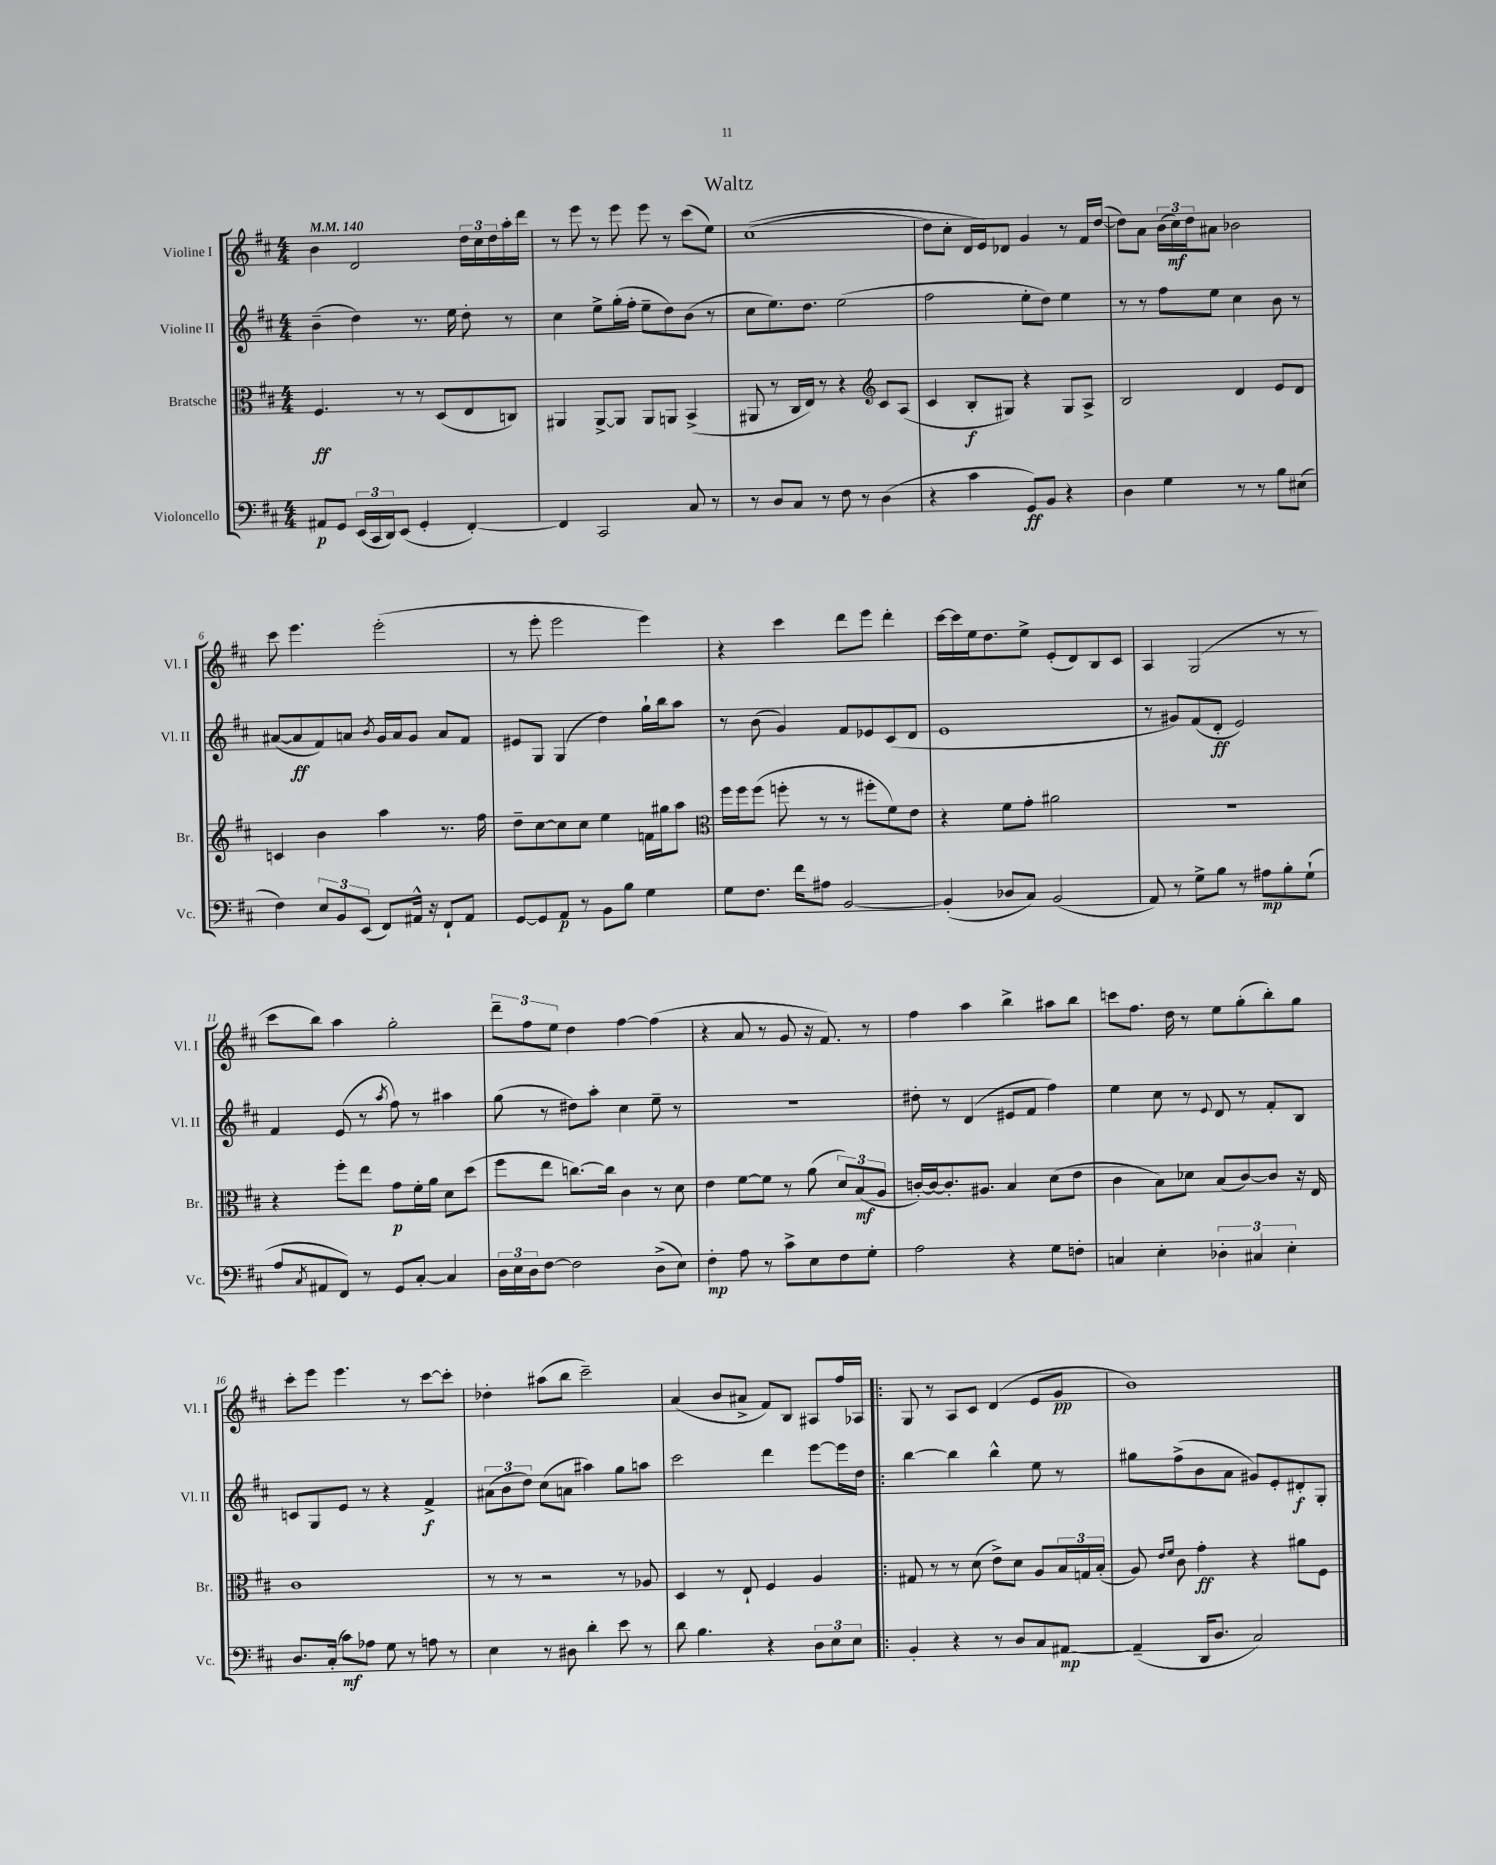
\header { title = "Waltz" }
<<
\new StaffGroup <<
\new Staff = "s0" \with { instrumentName = "Violine I" shortInstrumentName = "Vl. I" } {
    \clef treble \key d \major \numericTimeSignature \time 4/4 \tempo 4 = 140
    b'4 d'2 \tuplet 3/2 { d''16 cis''16 d''16 } a''16-. d'''16 |
    r8 e'''8 r8 e'''8 e'''8 r8 cis'''8( e''8) |
    cis''1(\( |
    d''8) cis''8-. d'16 e'16\) des'8 g'4 r8 fis'16 d''16~( |
    d''8) a'8 \tuplet 3/2 { b'16( cis''16\mf) d''16 } ais'8 bes'2 |
    cis'''8 e'''4. e'''2-.( |
    r8 e'''8-. e'''2 e'''4) |
    r4 cis'''4 d'''8 e'''8 d'''4-. |
    cis'''16~ cis'''16 e''16 d''8. e''8-> e'8-.( d'8) b8 cis'8 |
    a4 g2( r8 r8 |
    cis'''8 b''8) a''4 g''2-. |
    \tuplet 3/2 { d'''8-- fis''8 e''8 } d''4 fis''4~ fis''4( |
    r4 a'8 r8 g'8 r16 fis'8.) r8 |
    fis''4 a''4 b''4-> ais''8 b''8 |
    c'''8 fis''8. d''16 r8 e''8 g''8-.( b''8-.) g''8 |
    cis'''8-. e'''8 e'''4. r8 cis'''8~ cis'''8-. |
    des''4-. ais''8( b''8 cis'''2--) |
    a'4( b'8 ais'8-> fis'8) b8 ais8 fis''16 aes16 |
    \bar ".|:" g8 r8 a8 cis'8 d'4( e'8 g'8\pp |
    b'1) \bar "|." |
}
\new Staff = "s1" \with { instrumentName = "Violine II" shortInstrumentName = "Vl. II" } {
    \clef treble \key d \major \numericTimeSignature \time 4/4
    b'4--( d''4) r8. e''16 d''8-. r8 |
    cis''4 e''8-> g''16-.( fis''16-. e''8-- d''8) b'8( r8 |
    cis''8 e''8.) d''8. e''2( |
    fis''2 e''8-. d''8) e''4 |
    r8 r8 fis''8 e''8 cis''4 b'8 r8 |
    ais'8~( ais'8\ff fis'8) a'8 \acciaccatura { b'8 } g'16 a'16 g'8 a'8 fis'8 |
    eis'8 g8 g4( d''4) g''16-! b''16 a''8 |
    r8 b'8( g'4) fis'8 ees'8 cis'8( d'8 |
    e'1 |
    r8 gis'8) fis'8( d'8-.\ff e'2) |
    fis'4 e'8( r8 \acciaccatura { a''8 } fis''8) r8 ais''4 |
    g''8( r8 dis''8) a''8-. cis''4 e''8-- r8 |
    r1 |
    dis''8-. r8 d'4( eis'8 fis'8 fis''4) |
    e''4 cis''8 r8 \appoggiatura { e'8 } d'8 r8 fis'8-. b8 |
    c'8 g8 e'8 r8 r4 fis'4->\f |
    \tuplet 3/2 { ais'8( b'8 d''8) } cis''8( a'8 ais''4) g''8 a''8 |
    cis'''2 d'''4 e'''8~ e'''16 d''16 |
    \bar ".|:" b''4~ b''4 b''4-^ e''8 r8 |
    gis''8 fis''8->( b'8 a'8 gis'8) e'8-. dis'8-.\f g8-. \bar "|." |
}
\new Staff = "s2" \with { instrumentName = "Bratsche" shortInstrumentName = "Br." } {
    \clef alto \key d \major \numericTimeSignature \time 4/4
    fis4.\ff r8 r8 d8( e8 c8) |
    ais,4 ais,8~-> ais,8 ais,8 a,8 b,4->( |
    ais,8 r8 cis16 e16) r8 r4 \clef treble cis'8 a8( |
    cis'4 b8-.\f gis8) r4 gis8 a8-> |
    b2 d'4 e'8 d'8 |
    c'4 b'4 a''4 r8. fis''16 |
    d''8-- cis''8~ cis''8 cis''8 e''4 f'16 gis''16 a''8 |
    \clef alto fis''16 fis''16 fis''8( f''8-. r8 r8 fis''8-. fis'8) e'8 |
    r4 fis'8 g'8-. ais'2 |
    R1 |
    r4 fis''8-. e''8 g'8\p fis'16-. a'16 d'8 d''8( |
    fis''8 e''8 c''8.~) c''16 cis'4 r8 d'8 |
    e'4 fis'8~ fis'8 r8 a'8( \tuplet 3/2 { d'8) b8\mf( a8 } |
    c'16~-.) c'16~ c'8.-. ais8. b4 d'8( e'8 |
    cis'4 b8) des'8 b8( cis'8~) cis'8 r16 e16 |
    cis'1 |
    r8 r8 r2 r8 aes8 |
    d4 r8 e8-! fis4 a4 |
    \bar ".|:" gis8 r8 r8 d'8( e'8->) d'8 a8 \tuplet 3/2 { b16 g16 b16-.( } |
    a8) \grace { e'16 fis'16 } cis'8 g'4-.\ff r4 ais'8 fis8 \bar "|." |
}
\new Staff = "s3" \with { instrumentName = "Violoncello" shortInstrumentName = "Vc." } {
    \clef bass \key d \major \numericTimeSignature \time 4/4
    ais,8\p g,8 \tuplet 3/2 { e,16( cis,16 d,16) } e,8( g,4-. fis,4~-.) |
    fis,4 cis,2 cis8 r8 |
    r8 d8 cis8 r8 fis8 r8 d4( |
    r4 cis'4 g,8\ff) b,8 r4 |
    d4 g4 r8 r8 b8 eis8( |
    fis4) \tuplet 3/2 { e8 b,8 e,8( } fis,8) ais,16-^ r16 fis,8-! ais,8 |
    g,8~ g,8 a,8\p r8 b,8 b8 g4 |
    g8 fis8. fis'16 ais8 b,2~ |
    b,4-.( des8 cis8) b,2( |
    a,8) r8 g8-> b8 r8 ais8\mp b8-. g8-!( |
    a8 \acciaccatura { cis8 } ais,8 fis,8) r8 g,8 cis8~-. cis4 |
    \tuplet 3/2 { d16 e16 d16 } fis8~ fis2 d8->( e8) |
    fis4-.\mp a8 r8 cis'8-> e8 fis8 g8-. |
    a2 r4 g8 f8-. |
    c4 e4-. \tuplet 3/2 { des4-. cis4 e4-. } |
    d8. cis16-.( cis'8\mf) aes8 g8 r8 a8 r8 |
    e4 r8 dis8 d'4-. e'8 r8 |
    d'8 b4. r4 \tuplet 3/2 { d8 e8 e8 } |
    \bar ".|:" b,4-. r4 r8 d8 cis8 ais,8~\mp |
    ais,4--( d,16 d8. cis2) \bar "|." |
}
>>
>>
